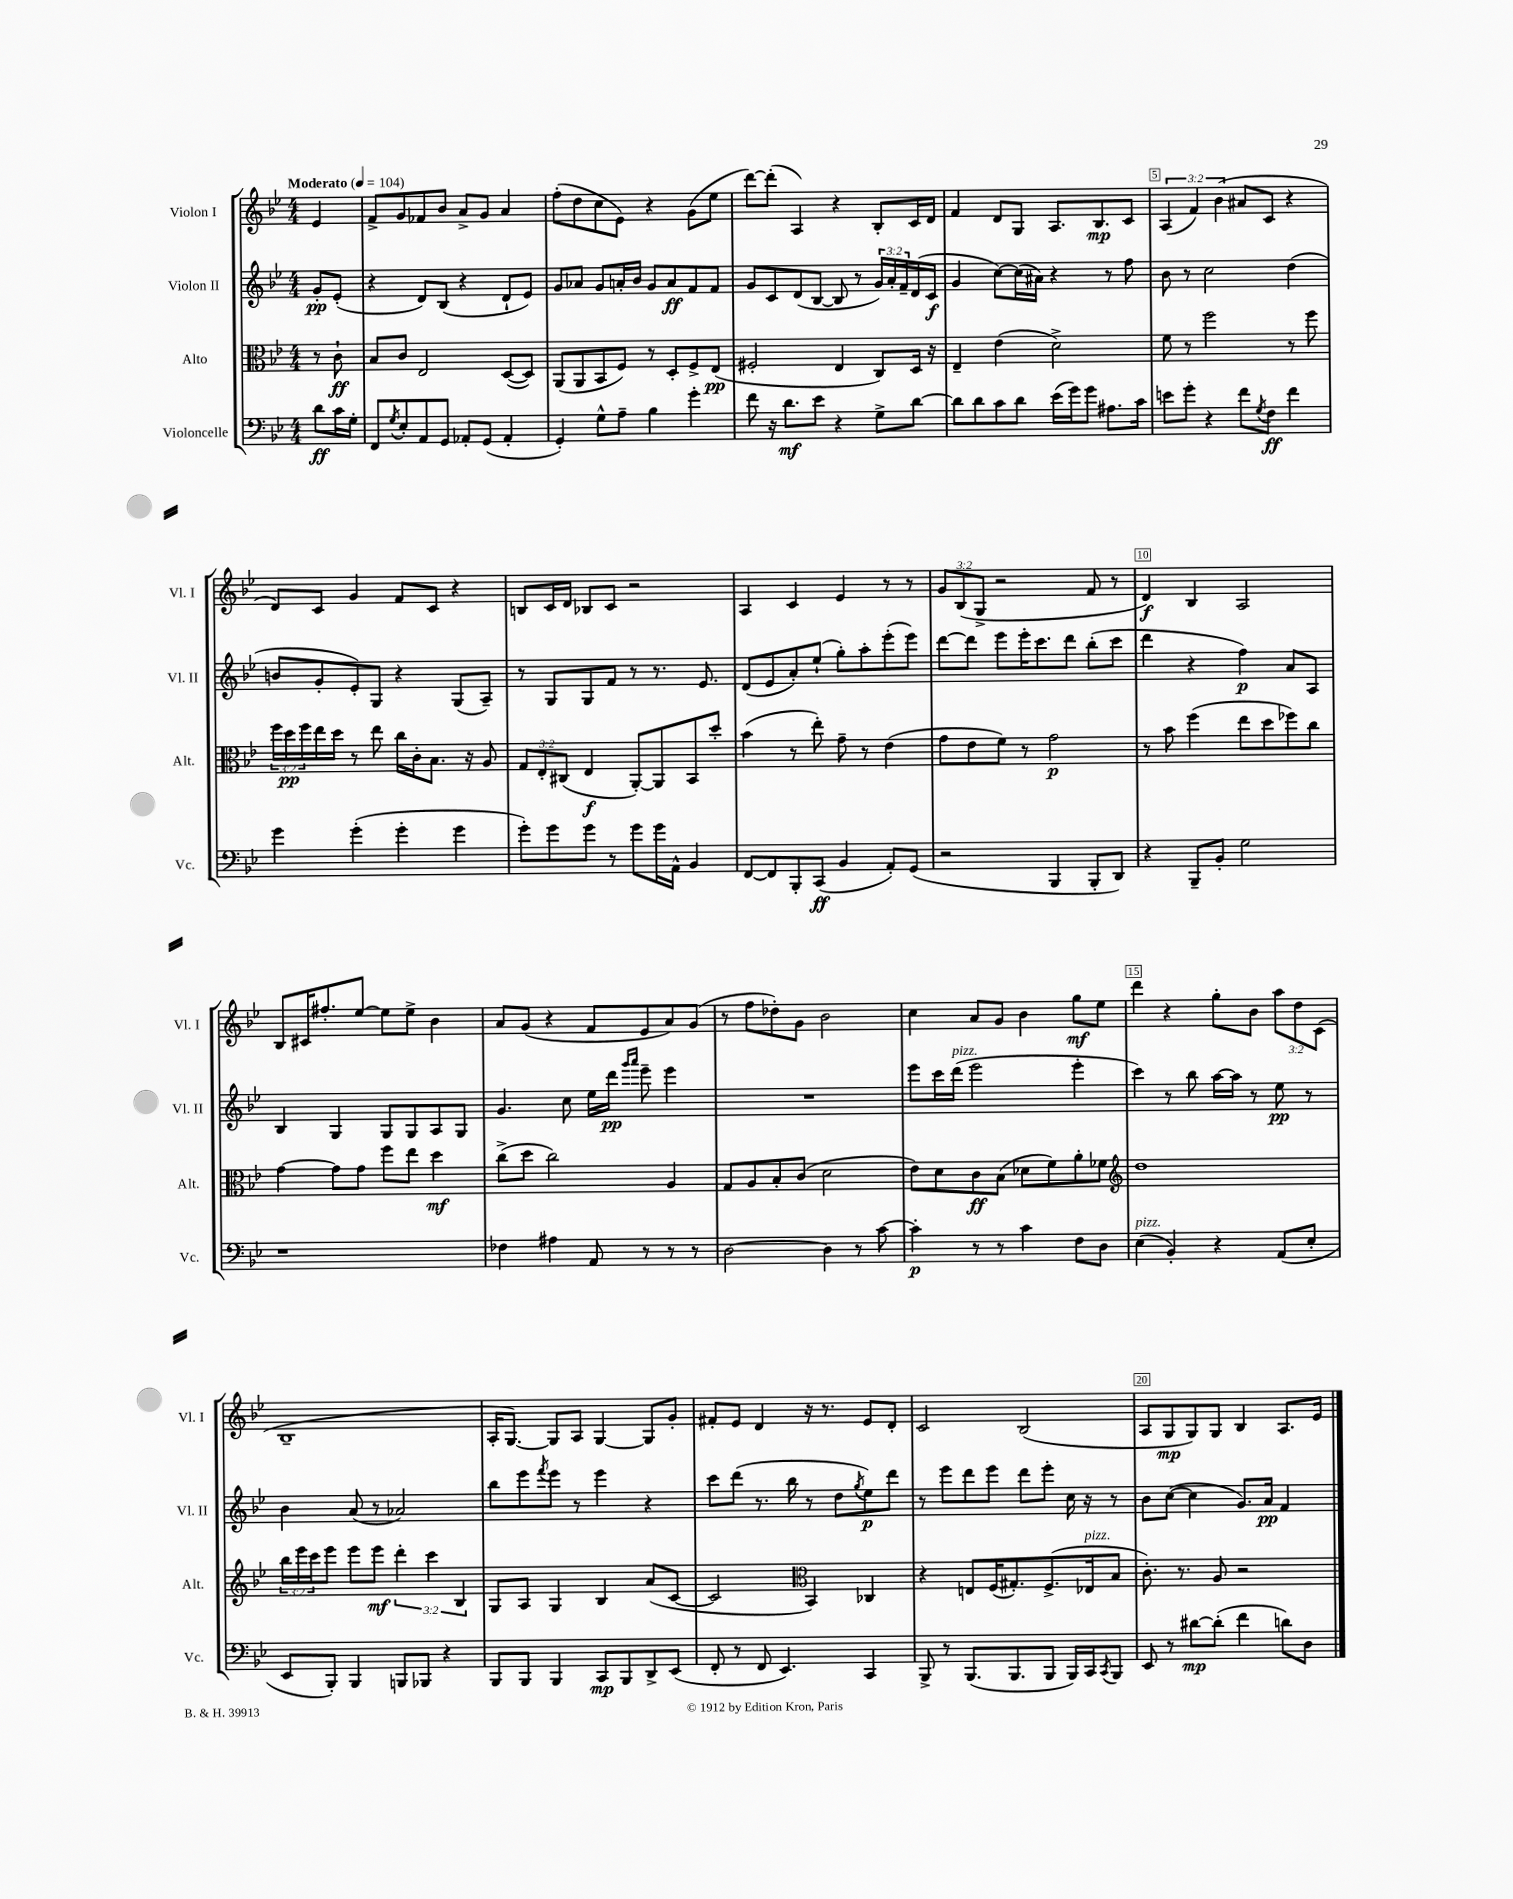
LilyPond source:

<<
\new StaffGroup <<
\new Staff = "s0" \with { instrumentName = "Violon I" shortInstrumentName = "Vl. I" } {
    \clef treble \key bes \major \numericTimeSignature \time 4/4 \override Staff.TupletNumber.text = #tuplet-number::calc-fraction-text \partial 4 \tempo "Moderato" 4 = 104
    ees'4 |
    f'8-> g'8 fes'8 bes'8 a'8-> g'8 a'4 |
    f''8-.( d''8 c''8 ees'8) r4 g'8( ees''8 |
    d'''8~) d'''8-.( a4) r4 bes8-. c'16 d'16 |
    f'4 d'8 g8 a8. bes8.\mp c'8 |
    \tuplet 3/2 { a4( f'4) bes'4( } ais'8 c'8 r4 |
    d'8) c'8 g'4 f'8 c'8 r4 |
    b8 c'16 d'16 bes8 c'8 r2 |
    a4 c'4 ees'4 r8 r8 |
    \tuplet 3/2 { g'8 bes8( g8-> } r2 f'8 r8 |
    d'4\f) bes4 a2 |
    bes8 cis'16 fis''8.-. ees''8~ ees''8 ees''8-> bes'4 |
    a'8 g'8( r4 f'8 ees'8 a'8) g'8( |
    r8 f''8 des''8-.) g'8 bes'2 |
    c''4 a'8 g'8 bes'4 g''8\mf ees''8 |
    d'''4 r4 g''8-. bes'8 \tuplet 3/2 { a''8 d''8 c'8( } |
    bes1-- |
    a16-. g8.~) g8 a8 g4~ g8 g'8-. |
    fis'8-. ees'8 d'4 r16 r8. ees'8 d'8-. |
    c'2 bes2( |
    a8 g8\mp g8) g8 bes4 a8. ees'16 \bar "|." |
}
\new Staff = "s1" \with { instrumentName = "Violon II" shortInstrumentName = "Vl. II" } {
    \clef treble \key bes \major \numericTimeSignature \time 4/4 \override Staff.TupletNumber.text = #tuplet-number::calc-fraction-text \partial 4
    g'8-.\pp ees'8-.( |
    r4 d'8) bes8( r4 d'8-! ees'8) |
    g'8 aes'8 g'8 a'16-. bes'16 g'8 a'8\ff f'8 f'8 |
    g'8 c'8 d'8( bes8~ bes8 r8 \tuplet 3/2 { g'16) a'16-. f'16-- } d'16( c'16\f |
    g'4 c''8~) c''16( ais'16) r4 r8 f''8 |
    bes'8 r8 c''2 d''4( |
    b'8 g'8-. ees'8-.) g8 r4 g8( a8--) |
    r8 g8 g8 f'8 r8 r8. ees'8. |
    d'8( ees'8 a'8-.) ees''8-!( g''8-.) a''8-. ees'''8-.( ees'''8) |
    d'''8~ d'''8 ees'''8 ees'''16-. c'''8. d'''8 bes''8-.( c'''8 |
    d'''4 r4 f''4\p) a'8 a8 |
    bes4 g4 g8 g8 a8 g8 |
    g'4. c''8 ees''16 d'''16\pp \grace { g'''16 a'''16 } ees'''8-- ees'''4 |
    R1 |
    ees'''8 c'''16 d'''16^\markup { \italic "pizz." }( ees'''2 ees'''4-. |
    c'''4) r8 bes''8 a''16~ a''16 r8 ees''8\pp r8 |
    bes'4 a'8( r8 aes'2) |
    bes''8 ees'''8 \acciaccatura { f'''8 } ees'''8 r8 ees'''4 r4 |
    c'''8 d'''8( r8. bes''16 r8 d''8 \acciaccatura { g''8 } ees''8\p) d'''8 |
    r8 ees'''8 d'''8 ees'''8 d'''8 ees'''8-. c''16 r16 r8 |
    bes'8 c''8~( c''4 g'8.) a'16\pp f'4 \bar "|." |
}
\new Staff = "s2" \with { instrumentName = "Alto" shortInstrumentName = "Alt." } {
    \clef alto \key bes \major \numericTimeSignature \time 4/4 \override Staff.TupletNumber.text = #tuplet-number::calc-fraction-text \partial 4
    r8 c'8-!\ff |
    bes8 c'8 ees2 d8~( d8) |
    a,8( a,8 bes,8 f8) r8 d8-. f8-> ees8\pp( |
    fis2-. ees4 c8) d16 r16 |
    ees4-- ees'4( d'2->) |
    f'8 r8 f''2 r8 f''8 |
    \tuplet 3/2 { f''16 d''16\pp f''16 } ees''16 d''16 r8 ees''8 c''16 c'16-. bes8. r16 a8 |
    \tuplet 3/2 { g8 ees8-. cis8( } ees4\f a,8~-.) a,8 bes,8 d''8-. |
    bes'4( r8 ees''8-.) g'8-- r8 ees'4( |
    g'8 ees'8 f'8) r8 g'2\p |
    r8 bes'8 f''4( ees''8 d''8 fes''8) c''8 |
    g'4~ g'8 g'8 f''8 ees''8 d''4\mf |
    c''8->( d''8 c''2) a4 |
    g8 a8 bes8-. c'8( d'2 |
    ees'8) d'8 c'8\ff bes8( des'8 f'8) a'8-. fes'8 |
    \clef treble d''1 |
    \tuplet 3/2 { bes''16 ees'''16 c'''16 } ees'''8 ees'''8 ees'''8\mf \tuplet 3/2 { d'''4-. c'''4 bes4 } |
    g8 a8 g4 bes4 a'8( c'8~ |
    c'2 \clef alto bes,4) ces4 |
    r4 e8 f16( gis8.-.) f8.->( ees16^\markup { \italic "pizz." } bes8 |
    c'8.-.) r8. a8 r2 \bar "|." |
}
\new Staff = "s3" \with { instrumentName = "Violoncelle" shortInstrumentName = "Vc." } {
    \clef bass \key bes \major \numericTimeSignature \time 4/4 \partial 4
    d'8\ff c'16 g16-. |
    f,8 \acciaccatura { g8 } ees8-. a,8 g,8 aes,8-. g,8( aes,4-. |
    g,4-.) g8-^ a8-- bes4 g'4-. |
    f'8 r16 d'8.\mf ees'8 r4 g8-> d'8~ |
    d'8 d'8 c'8 d'8 ees'16( g'16) g'8 ais8. c'16 |
    e'8 g'8-. r4 f'8 \acciaccatura { g8 } f8\ff f'4 |
    g'4 g'4-.( g'4-. g'4 |
    g'8-.) g'8 g'8 r8 g'8 g'16 a,16-^ bes,4 |
    f,8~ f,8 bes,,8-. c,8\ff( bes,4 a,8-.) g,8( |
    r2 bes,,4 bes,,8-. d,8) |
    r4 bes,,8-- bes,8-. g2 |
    r1 |
    fes4 ais4 a,8 r8 r8 r8 |
    d2~ d4 r8 c'8~ |
    c'4-.\p r8 r8 c'4 f8 d8 |
    ees4^\markup { \italic "pizz." }( bes,4-.) r4 a,8( ees8-. |
    ees,8 bes,,8-.) bes,,4 b,,8 bes,,8 r4 |
    bes,,8 bes,,8 bes,,4 c,8\mp bes,,8 d,8-> ees,8( |
    f,8-. r8 f,8 ees,4.) c,4 |
    bes,,8-> r8 bes,,8.( bes,,8. bes,,8 bes,,16) c,16 \acciaccatura { c,8 } bes,,8 |
    ees,8 r8 dis'8~\mp dis'8-.( f'4 d'8) d8 \bar "|." |
}
>>
>>
\layout { \context { \Score \override BarNumber.break-visibility = ##(#f #t #t) barNumberVisibility = #(every-nth-bar-number-visible 5) \override BarNumber.stencil = #(make-stencil-boxer 0.1 0.3 ly:text-interface::print) } }
